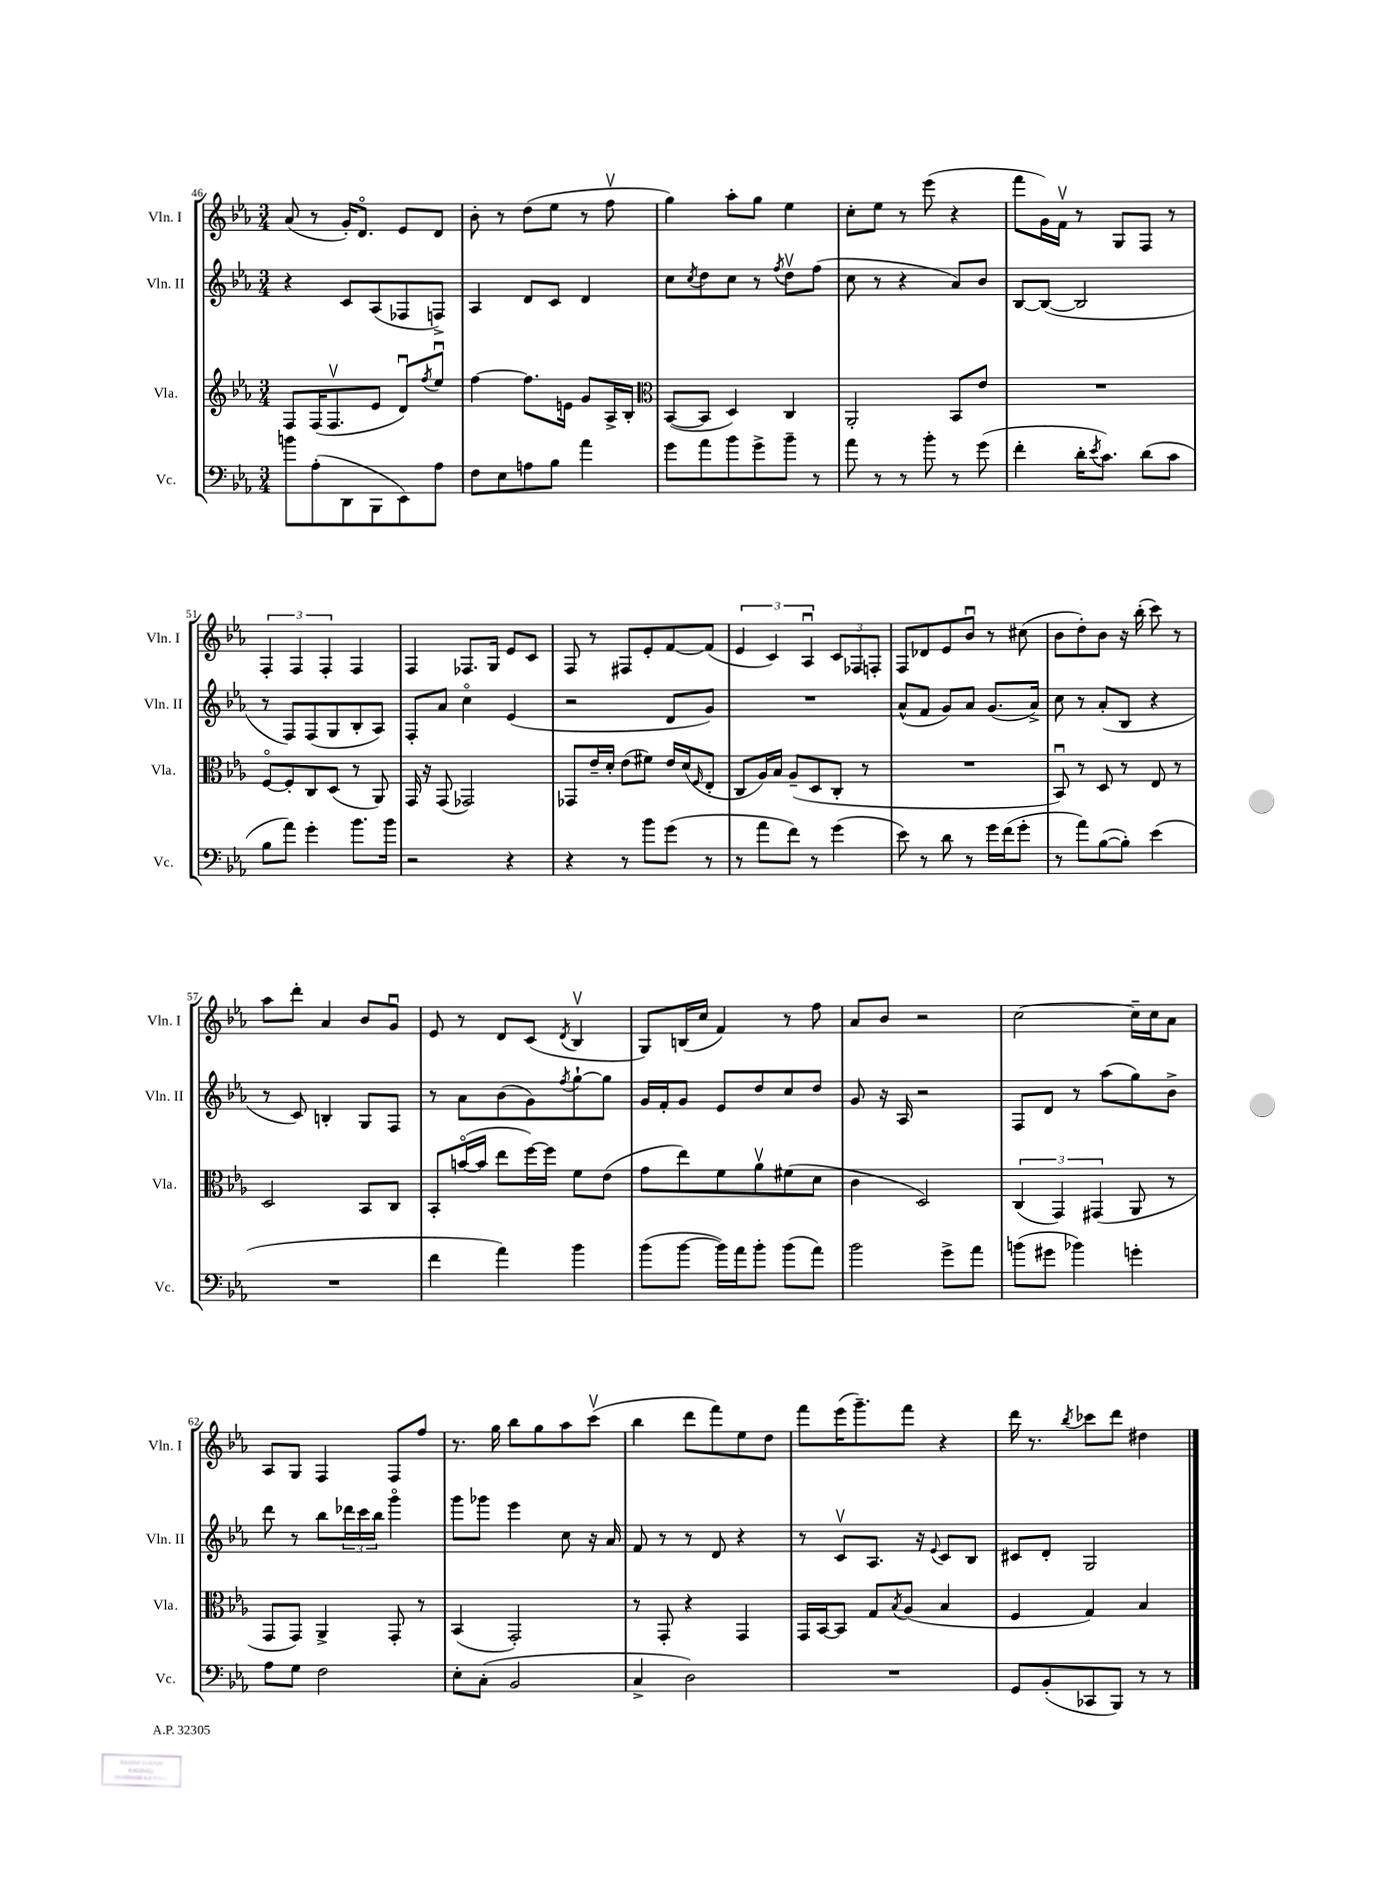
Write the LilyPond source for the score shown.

<<
\new StaffGroup <<
\new Staff = "s0" \with { instrumentName = "Vln. I" shortInstrumentName = "Vln. I" } {
    \clef treble \key ees \major \numericTimeSignature \time 3/4
    aes'8( r8 g'16-.) d'8.\flageolet ees'8 d'8 |
    bes'8-. r8 d''8( ees''8 r8 f''8\upbow |
    g''4) aes''8-. g''8 ees''4 |
    c''8-. ees''8 r8 ees'''8( r4 |
    f'''8 g'16) f'16\upbow r8 g8 f8 r8 |
    \tuplet 3/2 { f4-. f4 f4-. } f4 |
    f4 fes8. g16 ees'8 c'8 |
    f8 r8 fis8 ees'8-. f'8~ f'8( |
    \tuplet 3/2 { ees'4 c'4) aes4\downbow } \tuplet 3/2 { c'8 fes8 f8-. } |
    f8 des'8 ees'8 bes'8\downbow r8 cis''8( |
    bes'8 d''8-.) bes'8 r16 bes''16-.( c'''8) r8 |
    aes''8 d'''8-. aes'4 bes'8 g'8\downbow |
    ees'8 r8 d'8 c'8( \acciaccatura { d'8 } bes4\upbow |
    g8) b16( c''16 f'4) r8 f''8 |
    aes'8 bes'8 r2 |
    c''2~ c''16-- c''16 aes'8 |
    aes8 g8 f4 f8 f''8 |
    r8. g''16 bes''8 g''8 aes''8 c'''8\upbow( |
    bes''4 d'''8 f'''8) ees''8 d''8 |
    f'''8 ees'''16( g'''8.--) f'''8 r4 |
    d'''16 r8. \acciaccatura { bes''8 } ces'''8 d'''8 dis''4 \bar "|." |
}
\new Staff = "s1" \with { instrumentName = "Vln. II" shortInstrumentName = "Vln. II" } {
    \clef treble \key ees \major \numericTimeSignature \time 3/4
    r4 c'8 aes8( fes8 f8->) |
    aes4 d'8 c'8 d'4 |
    c''8 \acciaccatura { c''8 } d''8 c''8 r8 \acciaccatura { f''8 } d''8\upbow f''8( |
    c''8 r8 r4 aes'8) bes'8 |
    bes8~ bes8~( bes2 |
    r8 f8) f8( g8 bes8-. aes8) |
    f8-. aes'8 c''4\flageolet ees'4( |
    r2 d'8 g'8) |
    R2. |
    aes'8-^( f'8 g'8) aes'8 g'8.( aes'16->) |
    c''8 r8 aes'8-.( bes8 r4 |
    r8 c'8) b4-. g8 f8 |
    r8 aes'8 bes'8( g'8) \acciaccatura { f''8 } g''8~-! g''8 |
    g'16 f'16-. g'8 ees'8 d''8 c''8 d''8 |
    g'8 r16 aes16 r2 |
    f8 d'8 r8 aes''8( g''8) bes'8-> |
    d'''8 r8 bes''8 \tuplet 3/2 { des'''16 c'''16 bes''16 } g'''4\flageolet |
    g'''8 ges'''8 ees'''4 c''8 r16 aes'16 |
    f'8 r8 r8 d'8 r4 |
    r8 c'8\upbow aes8. r16 \appoggiatura { ees'8 } c'8 bes8 |
    cis'8 d'8-. g2 \bar "|." |
}
\new Staff = "s2" \with { instrumentName = "Vla." shortInstrumentName = "Vla." } {
    \clef treble \key ees \major \numericTimeSignature \time 3/4
    f8 f16( f8.\upbow ees'8 d'8\downbow) \acciaccatura { f''8 } ees''8\downbow |
    f''4~ f''8. e'16 g'8 aes16-> bes16-. |
    \clef alto bes,8~( bes,8 d4) c4 |
    aes,2-. bes,8 ees'8 |
    R2. |
    f8~\flageolet f8-. c8 d8( r8 aes,8) |
    g,16 r16 g,8( ges,2) |
    ges,8 ees'16-- d'16-. ees'8( fis'8) ees'16 d'16( \grace { f16 } ees8-. |
    c8 aes16) bes16 aes8--( d8 c8-. r8 |
    R2. |
    bes,8\downbow) r8 d8 r8 ees8 r8 |
    d2 bes,8 c8 |
    bes,8-. b'16~\flageolet( b'16 ees''8 f''16~) f''16 f'8 ees'8( |
    g'8 ees''8) f'8 aes'8\upbow fis'8( d'8 |
    c'4 d2) |
    \tuplet 3/2 { c4( g,4) gis,4( } aes,8 r8 |
    g,8 g,8) aes,4-> g,8-. r8 |
    bes,4( g,2-.) |
    r8 g,8-. r4 g,4 |
    g,16 bes,16~ bes,8 g8 \acciaccatura { bes8 } aes8( bes4 |
    f4 g4) bes4 \bar "|." |
}
\new Staff = "s3" \with { instrumentName = "Vc." shortInstrumentName = "Vc." } {
    \clef bass \key ees \major \numericTimeSignature \time 3/4
    b'8 aes8-.( d,8 bes,,8 ees,8) aes8 |
    f8 ees8 a8 bes8 aes'4 |
    g'8 aes'8 bes'8 g'8-> bes'8-- r8 |
    aes'8 r8 r8 bes'8-. r8 g'8( |
    f'4-. d'16-. \acciaccatura { ees'8 } c'8.) d'8( c'8 |
    bes8 aes'8) g'4-. bes'8. bes'16 |
    r2 r4 |
    r4 r8 bes'8 g'8( r8 |
    r8 aes'8 f'8) r8 g'4( |
    ees'8) r8 d'8 r8 g'16 f'16( g'8-. |
    r8 aes'8) bes8~( bes8-.) ees'4( |
    R2. |
    f'4 aes'4) bes'4 |
    bes'8( bes'8~ bes'16) aes'16 bes'8-. bes'8( aes'8) |
    bes'2 g'8-> aes'8 |
    b'8( gis'8 bes'4) g'4-. |
    aes8 g8 f2 |
    ees8-. c8-.( bes,2 |
    c4-> d2) |
    R2. |
    g,8 bes,8-.( ces,8 bes,,8) r8 r8 \bar "|." |
}
>>
>>
\layout { \context { \Score currentBarNumber = #46 } }
